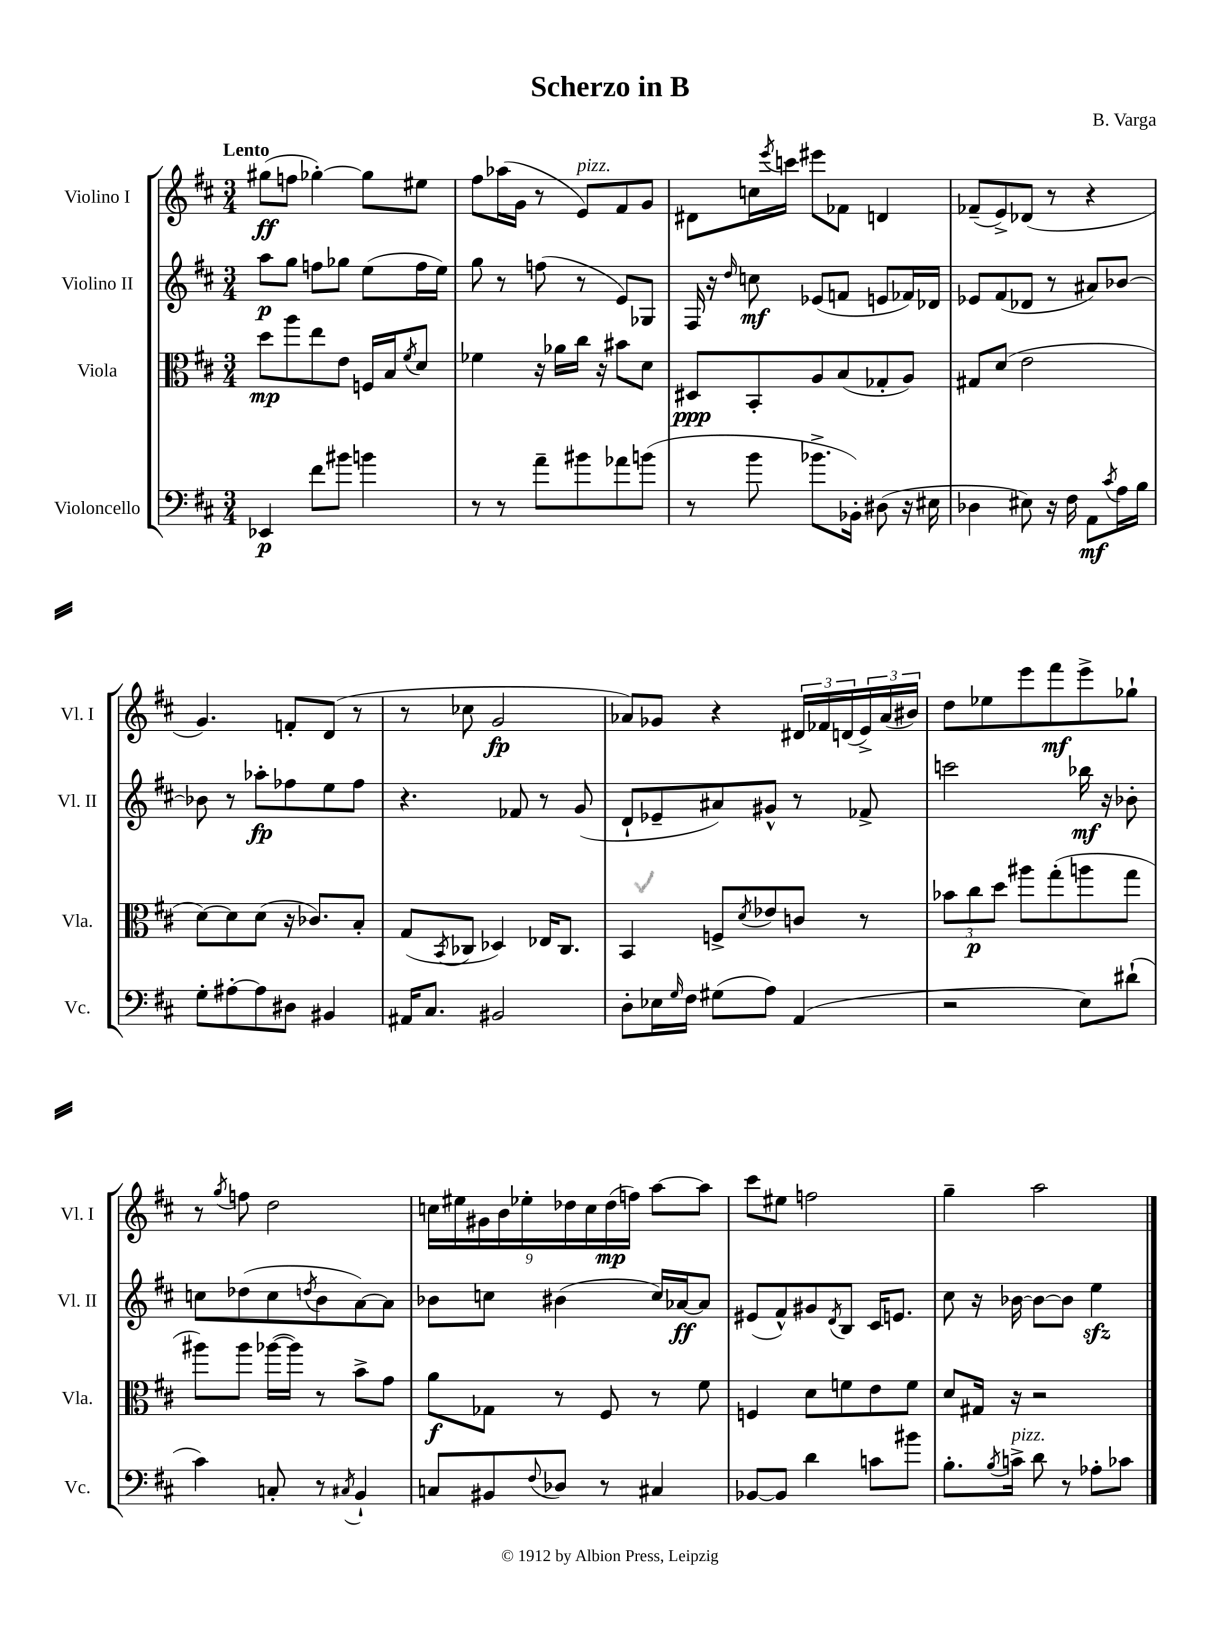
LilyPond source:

\header { title = "Scherzo in B" composer = "B. Varga" }
<<
\new StaffGroup <<
\new Staff = "s0" \with { instrumentName = "Violino I" shortInstrumentName = "Vl. I" } {
    \clef treble \key d \major \numericTimeSignature \time 3/4 \tempo "Lento"
    gis''8\ff( f''8 ges''4~-.) ges''8 eis''8 |
    fis''8 aes''16( g'16 r8 e'8^\markup { \italic "pizz." }) fis'8 g'8 |
    dis'8 c''16 \acciaccatura { e'''8 } c'''16 eis'''8 fes'8 d'4 |
    fes'8--( e'8->) des'8( r8 r4 |
    g'4.) f'8-. d'8( r8 |
    r8 ces''8 g'2\fp |
    aes'8) ges'8 r4 \tuplet 3/2 { dis'16 fes'16 d'16( } \tuplet 3/2 { e'16->) aes'16( bis'16) } |
    d''8 ees''8 e'''8 fis'''8\mf e'''8-> ges''8-! |
    r8 \acciaccatura { g''8 } f''8 d''2 |
    \tuplet 9/8 { c''16 eis''16 gis'16 b'16 ees''16-. des''16 c''16 des''16\mp( f''16) } a''8~ a''8 |
    cis'''8 eis''8 f''2 |
    g''4-- a''2 \bar "|." |
}
\new Staff = "s1" \with { instrumentName = "Violino II" shortInstrumentName = "Vl. II" } {
    \clef treble \key d \major \numericTimeSignature \time 3/4
    a''8\p g''8 f''8 ges''8 e''8( f''16 e''16) |
    g''8 r8 f''8( r8 e'8) ges8 |
    fis16 r16 \grace { d''16 } c''8\mf ees'8( f'8 e'8 fes'16) des'16 |
    ees'8 fis'8( des'8 r8 ais'8) bes'8~ |
    bes'8 r8 aes''8-.\fp fes''8 e''8 fes''8 |
    r4. fes'8 r8 g'8( |
    d'8-! ees'8-- ais'8) gis'8-^ r8 fes'8-> |
    c'''2 bes''16\mf r16 bes'8-. |
    c''8 des''8( c''8 \acciaccatura { d''8 } b'8 a'8~) a'8 |
    bes'8 c''8 bis'4( c''16) aes'16~\ff aes'8 |
    eis'8( fis'8-^) gis'8 \acciaccatura { d'8 } b8 cis'16 e'8. |
    cis''8 r16 bes'16~ bes'8~ bes'8 e''4\sfz \bar "|." |
}
\new Staff = "s2" \with { instrumentName = "Viola" shortInstrumentName = "Vla." } {
    \clef alto \key d \major \numericTimeSignature \time 3/4
    d''8\mp a''8 e''8 e'8 f16 b16 \acciaccatura { fis'8 } d'8 |
    fes'4 r16 aes'16 cis''16 r16 bis'8 d'8 |
    dis8\ppp b,8-. a8 b8( ges8-. a8) |
    gis8 d'8( e'2 |
    d'8~) d'8 d'8( r16 ces'8.) b8-. |
    g8( \acciaccatura { b,8 } ces8 des4) ees16 ces8. |
    b,4 f8-> \acciaccatura { d'8 } ees'8 c'8 r8 |
    \tuplet 3/2 { bes'8 cis''8\p d''8 } ais''8 g''8-.( a''8 g''8 |
    ais''8) ais''8 aes''16~( aes''16) r8 b'8-> g'8 |
    a'8\f ges8 r8 fis8 r8 fis'8 |
    f4 d'8 f'8 e'8 f'8 |
    d'8 gis16 r16 r2 \bar "|." |
}
\new Staff = "s3" \with { instrumentName = "Violoncello" shortInstrumentName = "Vc." } {
    \clef bass \key d \major \numericTimeSignature \time 3/4
    ees,4\p fis'8 bis'8 b'4 |
    r8 r8 a'8-- bis'8 aes'8 b'8( |
    r8 b'8 bes'8.-> bes,16-.) dis8( r16 eis16 |
    des4 eis8) r16 fis16 a,8\mf \acciaccatura { cis'8 } a16 b16 |
    g8-. ais8~-. ais8 dis8 bis,4 |
    ais,16 cis8. bis,2 |
    d8-. ees16 \grace { g16 } fis16 gis8( a8) a,4( |
    r2 e8) dis'8-!( |
    cis'4) c8-. r8 \acciaccatura { cis8 } b,4-! |
    c8 bis,8 \appoggiatura { fis8 } des8 r8 cis4 |
    bes,8~ bes,8 d'4 c'8 bis'8 |
    b8.-. \acciaccatura { b8 } c'16->^\markup { \italic "pizz." } d'8 r8 aes8-. ces'8 \bar "|." |
}
>>
>>
\layout { \context { \Score \remove "Bar_number_engraver" } }
